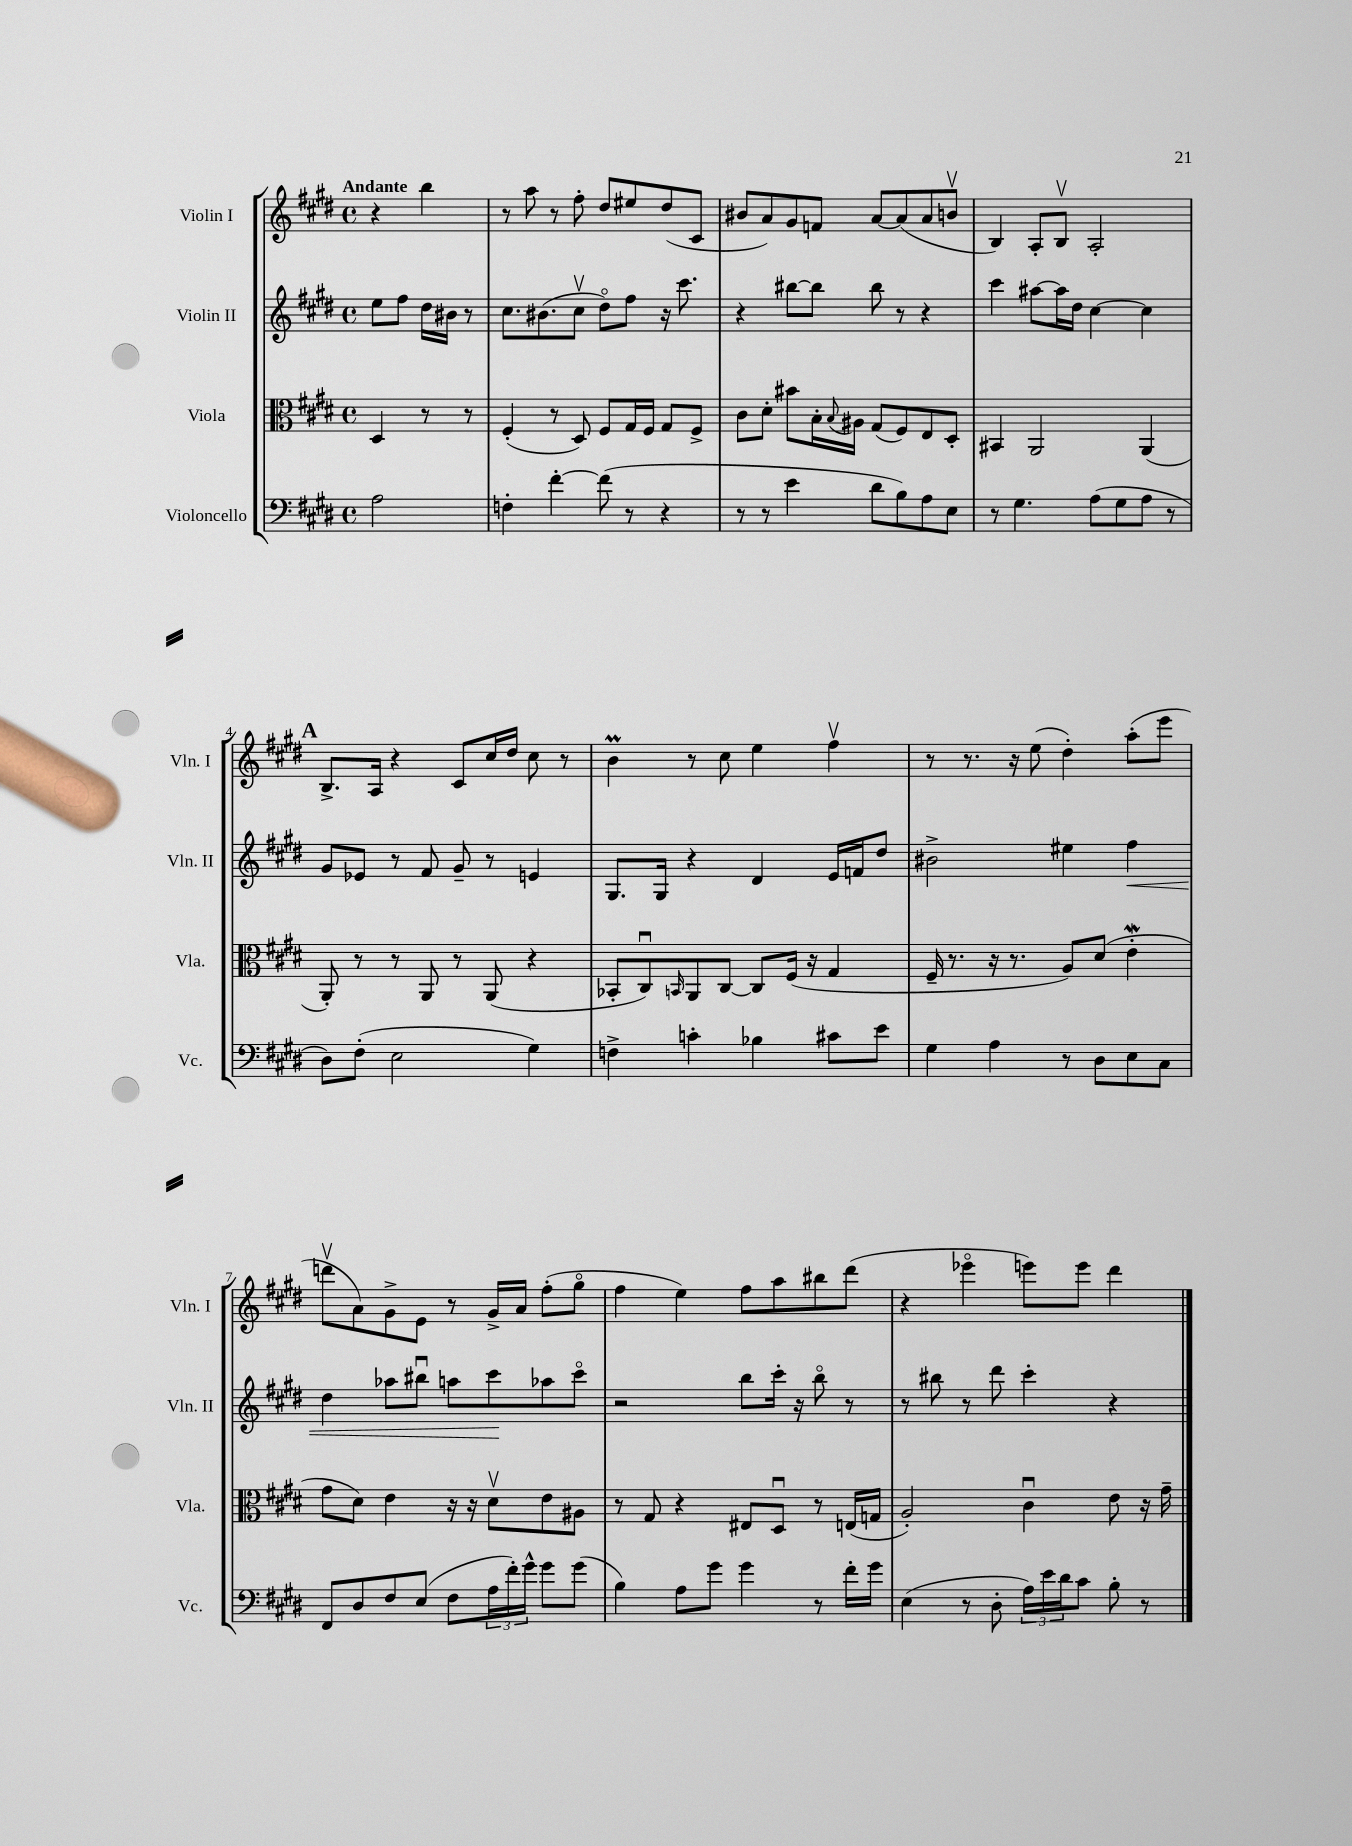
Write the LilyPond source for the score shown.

<<
\new StaffGroup <<
\new Staff = "s0" \with { instrumentName = "Violin I" shortInstrumentName = "Vln. I" } {
    \clef treble \key e \major \defaultTimeSignature \time 4/4 \partial 2 \tempo "Andante"
    r4 b''4 |
    r8 a''8 r8 fis''8-. dis''8 eis''8 dis''8( cis'8 |
    bis'8 a'8) gis'8 f'8 a'8~ a'8( a'8 b'8\upbow |
    b4) a8-. b8\upbow a2-. |
    \mark \markup { \bold "A" } b8.-> a16 r4 cis'8 cis''16 dis''16 cis''8 r8 |
    b'4\prall r8 cis''8 e''4 fis''4\upbow |
    r8 r8. r16 e''8( dis''4-.) a''8-.( e'''8 |
    d'''8\upbow a'8) gis'8-> e'8 r8 gis'16-> a'16 fis''8-.( gis''8\flageolet |
    fis''4 e''4) fis''8 a''8 bis''8 dis'''8( |
    r4 ees'''4\flageolet e'''8) e'''8 dis'''4 \bar "|." |
}
\new Staff = "s1" \with { instrumentName = "Violin II" shortInstrumentName = "Vln. II" } {
    \clef treble \key e \major \defaultTimeSignature \time 4/4 \partial 2
    e''8 fis''8 dis''16 bis'16 r8 |
    cis''8. bis'8.( cis''8\upbow dis''8\flageolet) fis''8 r16 cis'''8. |
    r4 bis''8~ bis''8 bis''8 r8 r4 |
    cis'''4 ais''8~ ais''16 dis''16 cis''4~ cis''4 |
    \mark \markup { \bold "A" } gis'8 ees'8 r8 fis'8 gis'8-- r8 e'4 |
    gis8. gis16 r4 dis'4 e'16 f'16 dis''8 |
    bis'2-> eis''4 fis''4\< |
    dis''4 aes''8 bis''8\downbow a''8 cis'''8\! aes''8 cis'''8\flageolet |
    r2 b''8 cis'''16-. r16 b''8\flageolet r8 |
    r8 bis''8 r8 dis'''8 cis'''4-. r4 \bar "|." |
}
\new Staff = "s2" \with { instrumentName = "Viola" shortInstrumentName = "Vla." } {
    \clef alto \key e \major \defaultTimeSignature \time 4/4 \partial 2
    dis4 r8 r8 |
    fis4-.( r8 dis8) fis8 gis16 fis16 gis8 fis8-> |
    cis'8 dis'8-. bis'8 b16-. \appoggiatura { b8 } ais16 gis8( fis8) e8 dis8-. |
    bis,4 a,2 a,4( |
    \mark \markup { \bold "A" } a,8-.) r8 r8 a,8 r8 a,8( r4 |
    bes,8-. cis8\downbow) \grace { b,16 } a,8 cis8~ cis8 fis16( r16 gis4 |
    fis16-- r8. r16 r8. a8) dis'8( e'4-.\mordent |
    gis'8 dis'8) e'4 r16 r16 dis'8\upbow e'8 ais8 |
    r8 gis8 r4 eis8 dis8\downbow r8 e16( g16 |
    a2-.) cis'4\downbow e'8 r16 gis'16-- \bar "|." |
}
\new Staff = "s3" \with { instrumentName = "Violoncello" shortInstrumentName = "Vc." } {
    \clef bass \key e \major \defaultTimeSignature \time 4/4 \partial 2
    a2 |
    f4-. fis'4~-. fis'8( r8 r4 |
    r8 r8 e'4 dis'8 b8) a8 e8 |
    r8 gis4. a8( gis8 a8 r8 |
    \mark \markup { \bold "A" } dis8) fis8-.( e2 gis4) |
    f4-> c'4-. bes4 cis'8 e'8 |
    gis4 a4 r8 dis8 e8 cis8 |
    fis,8 dis8 fis8 e8( fis8 \tuplet 3/2 { a16 fis'16-.) gis'16-^ } gis'8 gis'8( |
    b4) a8 gis'8 gis'4 r8 fis'16-. gis'16 |
    e4( r8 dis8-. \tuplet 3/2 { a16) e'16 dis'16 } cis'8 b8-. r8 \bar "|." |
}
>>
>>
